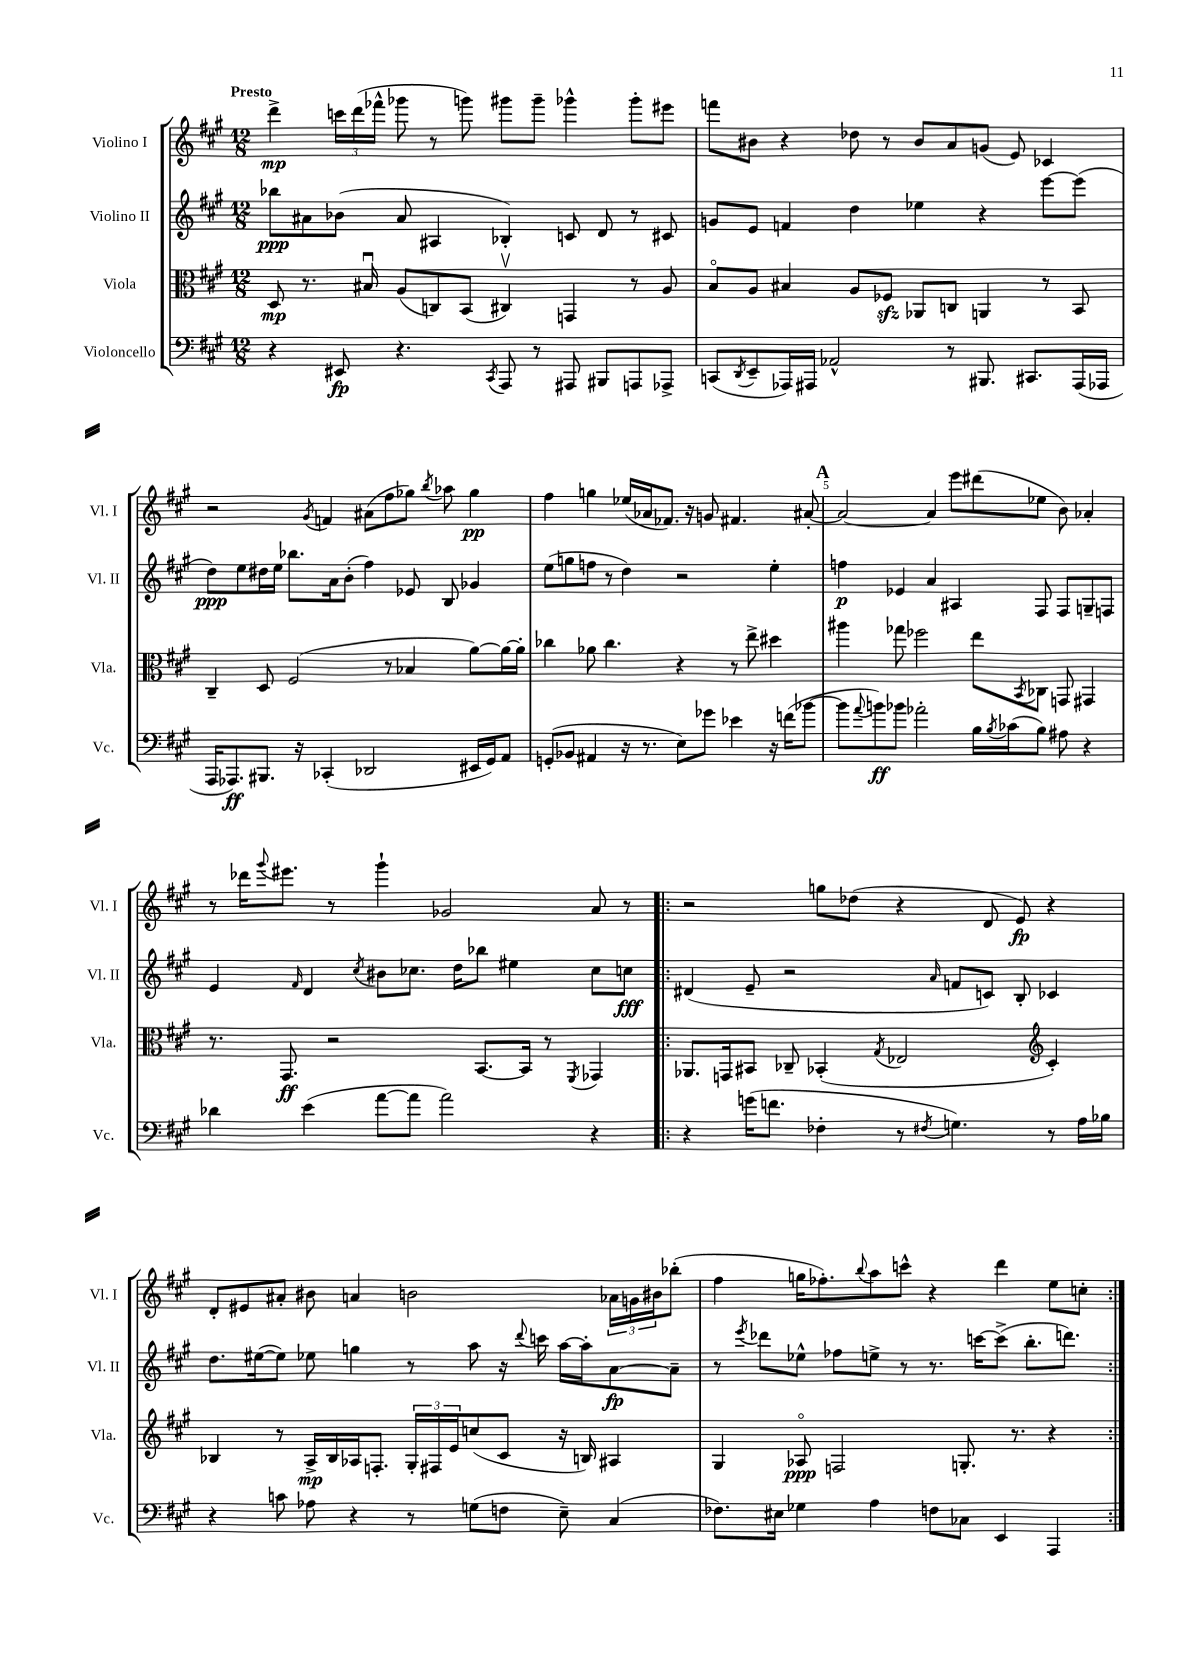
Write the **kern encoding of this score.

**kern	**kern	**kern	**kern
*staff4	*staff3	*staff2	*staff1
*clefF4	*clefC3	*clefG2	*clefG2
*k[f#c#g#]	*k[f#c#g#]	*k[f#c#g#]	*k[f#c#g#]
*M12/8	*M12/8	*M12/8	*M12/8
4r	8D	8bb-	4ddd^
.	8.r	8a#	.
8EE#	.	(8b-	24ccc
.	.	.	(24ddd
.	16B#u	.	.
.	.	.	24fff-^^
4.r	(8A	8a#	8ggg-
.	8C)	4A#	8r
.	(8BB	.	8ggg)
8qCC#	.	.	.
8AAA	4C#v)	4B-')	8ggg#
8r	.	.	8ggg#~
8AAA#	4GG	8c	4ggg-^^
8BBB#	.	8d	.
8AAA	8r	8r	8ggg-'
8AAA-^	8A	8c#	8eee#
=	=	=	=
(8CC	8Bo	8g	8fff
8qDD	.	.	.
8EE~	8A	8e	8b#
16AAA-)	4B#	4f	4r
16AAA#	.	.	.
2AA-^^	.	.	.
.	8A	4dd	8dd-
.	8F-	.	8r
.	8AA-	4ee-	8b#
8r	8C	.	8a
8.BBB#	4AA	4r	(8g
.	.	.	8e)
8.CC#	.	.	.
.	8r	[8eee	4c-
(16AAA#	8BB	(8eee]	.
16AAA-	.	.	.
=	=	=	=
16AAA	4C#~	8dd)	2r
8.AAA-)	.	.	.
.	.	8ee	.
8.BBB#	8D	16dd#	.
.	.	16ee	.
.	(2F#	8.bb-	.
16r	.	.	.
.	.	.	8qg#
(4CC-'	.	.	4f
.	.	16a	.
.	.	(8b'	.
2DD-	.	4ff#)	(8a#
.	8r	.	8ff#
.	4B-	8e-	8gg-)
.	.	.	8qbb
.	.	8B	8aa-
16EE#	[8a)	4g-	4gg-
16GG#)	.	.	.
8AA	16a_	.	.
.	16a']	.	.
=	=	=	=
(8GG'	4cc-	(8ee	4ff#
8BB-	.	8gg	.
4AA#	8a-	8ff	4gg
.	4.cc-	8r	.
16r	.	4dd)	(16ee-
8.r	.	.	16a-
.	.	.	8.f-)
8E)	4r	2r	.
.	.	.	16r
8g-	.	.	8g
4e-	8r	.	4.f#
.	8ee^	.	.
16r	4dd#	4ee'	.
(16f	.	.	.
[8b-	.	.	[8a#'
=	=	=	=
8b-]	4aa#	4ff	2a#_
8qqa	.	.	.
8b)	.	.	.
8b-	8gg-	4e-	.
2a-'	2ff-	.	.
.	.	4a	4a#]
.	.	4A#	8eee
16B	8ee	.	(8ddd#
8qB	.	.	.
(16c-	.	.	.
.	8qBB	.	.
8B)	8C-	8F#	8ee-
8A#	8GG	8F#	8b)
4r	4GG#	8G~	4a-'
.	.	8F	.
=	=	=	=
4d-	8.r	4e	8r
.	.	.	16ddd-
.	.	.	8qqggg#
.	8.GG#	.	8.eee#
.	.	16qqf#	.
(4e	.	4d	.
.	2r	.	8r
.	.	8qcc#	.
[8a	.	8b#	4ggg#`
8a]	.	8.cc-	.
2a)	.	.	2g-
.	.	16dd	.
.	[8.BB	8bb-	.
.	.	4ee#	.
.	16BB]	.	.
.	8r	.	.
.	8qFF#	.	.
4r	4GG-	8cc-	8a
.	.	8cc	8r
=!|:	=!|:	=!|:	=!|:
4r	8.AA-	(4d#	2r
.	16GG	.	.
(16g	8BB#	8e~	.
8.f	.	.	.
.	8C-~	2r	.
4F-'	(4BB-'	.	8gg
.	.	.	(8dd-
.	8qG#	.	.
8r	2E-	.	4r
8qF#	.	16qqa	.
4.G)	.	8f	.
.	.	8c)	8d
.	.	8B'	8e)
*	*clefG2	*	*
8r	4c#')	4c-	4r
16A	.	.	.
16B-	.	.	.
=	=	=	=
4r	4B-	8.dd	8d'
.	.	.	8e#
.	.	([16ee#	.
8c	8r	8ee#])	8a#'
8A-	16A^	8ee-	8b#
.	16B-	.	.
4r	16A-	4gg	4a
.	8.F'	.	.
8r	24G#'	8r	2b
.	24F#	.	.
.	24e	.	.
(8G	(8cc	8aa	.
8F	8c#	16r	.
.	.	8qqddd	.
.	.	16ccc	.
8E~)	16r	[16aa	.
.	16B)	16aa']	.
(4C#	4A#	[8a	24a-
.	.	.	24g
.	.	.	24b#
.	.	8a~]	(8bb-'
=	=	=	=
8.F-)	4G#	8r	4ff#
.	.	8qeee	.
.	.	8ddd-	.
16E#	.	.	.
4G-	8A-o	8ee-^^	16gg
.	.	.	8.ff-')
.	2F	8ff-	.
.	.	.	8qqbb
4A	.	8ee^	8aa
.	.	8r	8ccc^^
8F	.	8.r	4r
8C-	8.G'	.	.
.	.	[16ccc	.
4EE	.	(8ccc^]	4ddd
.	8.r	.	.
.	.	8.bb'	.
4AAA	4r	.	8ee
.	.	8.ddd)	.
.	.	.	8cc'
==:|!	==:|!	==:|!	==:|!
*-	*-	*-	*-
